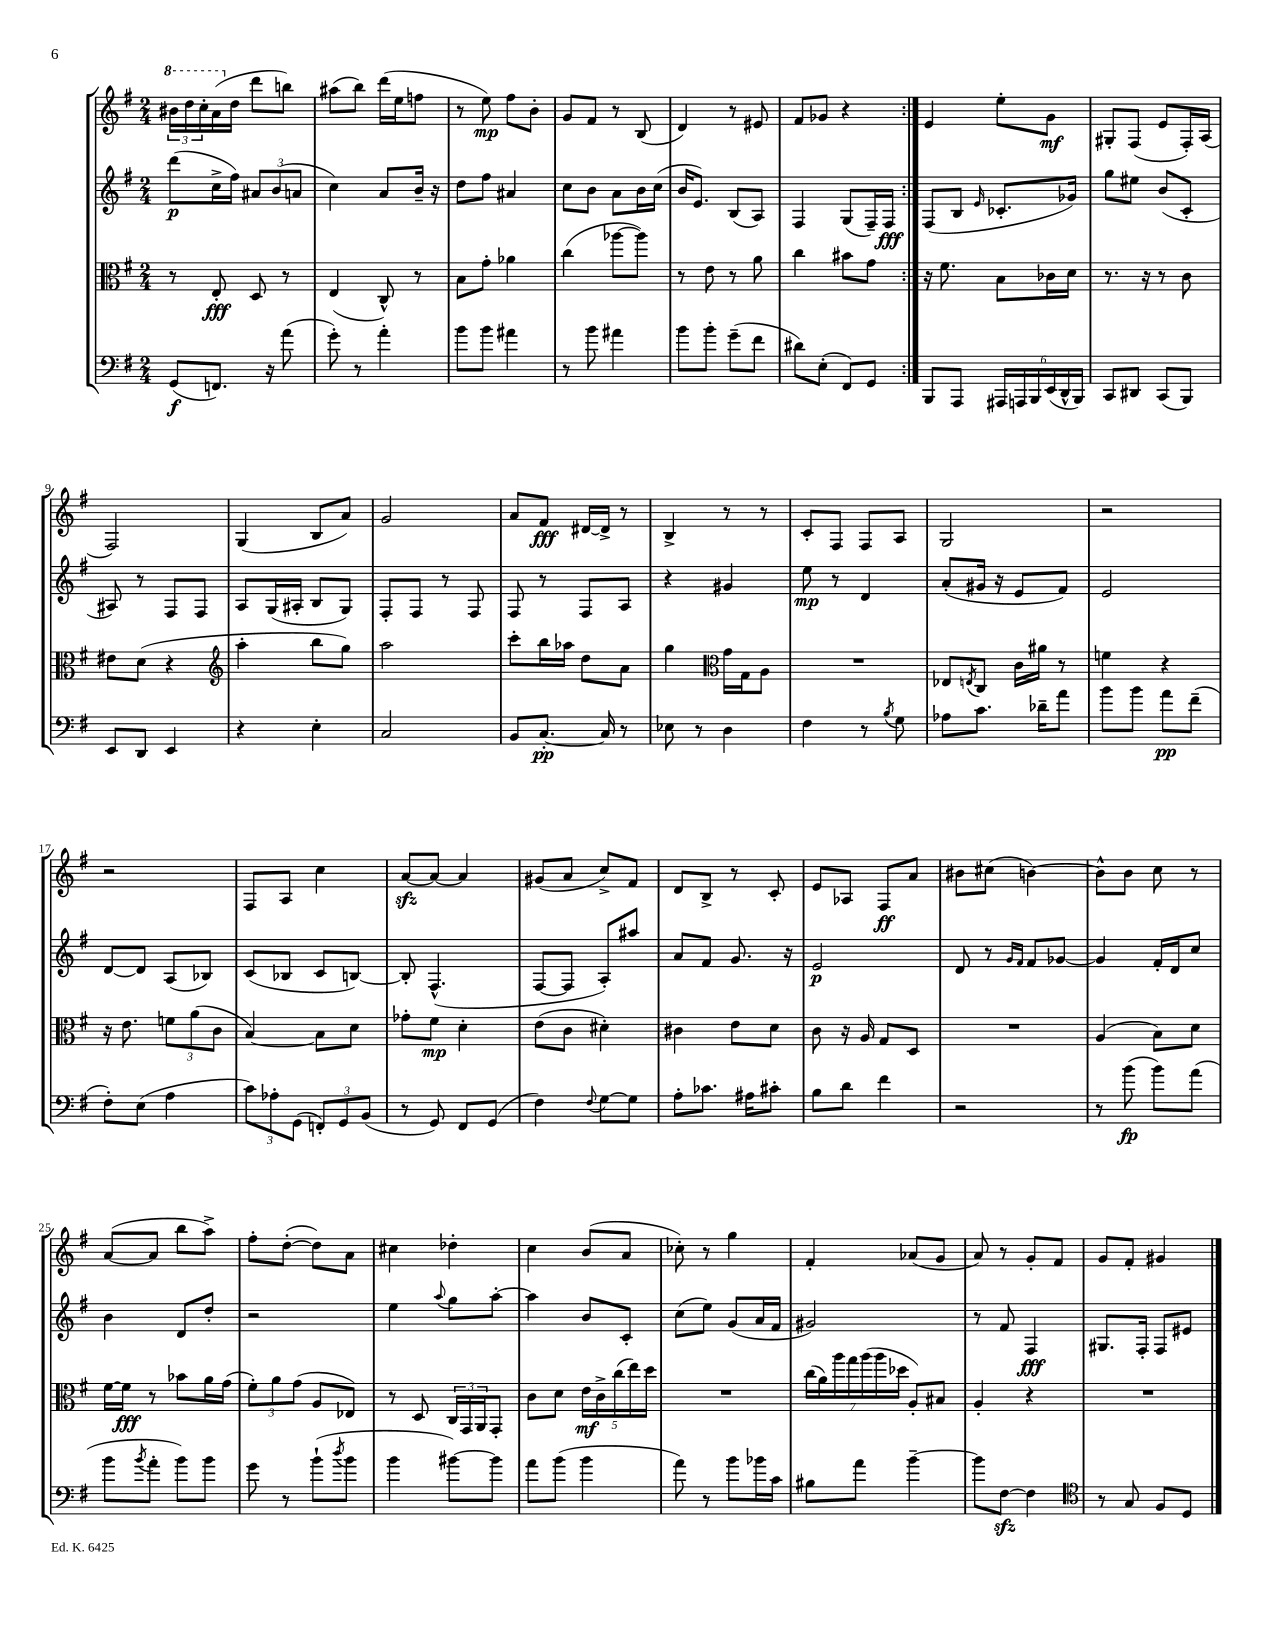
<<
\new StaffGroup <<
\new Staff = "s0" {
    \clef treble \key g \major \numericTimeSignature \time 2/4
    \repeat volta 2 { \tuplet 3/2 { \ottava #1 bis''16 d'''16 c'''16-. } a''16( \ottava #0 d''16 d'''8 b''8) |
    ais''8( b''8) d'''16( e''16 f''8 |
    r8 e''8\mp) fis''8 b'8-. |
    g'8 fis'8 r8 b8( |
    d'4) r8 eis'8 |
    fis'8 ges'8 r4 | }
    e'4 e''8-. g'8\mf |
    gis8-. fis8( e'8 fis16-.) a16( |
    fis2) |
    g4( b8 a'8) |
    g'2 |
    a'8 fis'8\fff dis'16~ dis'16-> r8 |
    b4-> r8 r8 |
    c'8-. fis8 fis8 a8 |
    g2 |
    r2 |
    r2 |
    fis8 a8 c''4 |
    a'8~\sfz a'8~ a'4 |
    gis'8( a'8 c''8->) fis'8 |
    d'8 b8-> r8 c'8-. |
    e'8 aes8 fis8\ff a'8 |
    bis'8 cis''8( b'4~) |
    b'8-^ b'8 c''8 r8 |
    a'8~( a'8 b''8 a''8->) |
    fis''8-. d''8~-.( d''8) a'8 |
    cis''4 des''4-. |
    c''4 b'8( a'8 |
    ces''8-.) r8 g''4 |
    fis'4-. aes'8( g'8 |
    a'8) r8 g'8-. fis'8 |
    g'8 fis'8-. gis'4 \bar "|." |
}
\new Staff = "s1" {
    \clef treble \key g \major \numericTimeSignature \time 2/4
    \repeat volta 2 { d'''8\p( c''16-> fis''16) \tuplet 3/2 { ais'8 b'8( a'8 } |
    c''4) a'8 b'16-- r16 |
    d''8 fis''8 ais'4 |
    c''8 b'8 a'8 b'16 c''16( |
    b'16 e'8.) b8( a8) |
    fis4 g8( fis16--) fis16\fff | }
    fis8( b8 \grace { e'16 } ces'8.-. ges'16) |
    g''8 eis''8 b'8( c'8-. |
    ais8) r8 fis8 fis8 |
    a8 g16( ais16-. b8 g8) |
    fis8-. fis8 r8 fis8 |
    fis8 r8 fis8 a8 |
    r4 gis'4 |
    e''8\mp r8 d'4 |
    a'8-.( gis'16 r16 e'8 fis'8) |
    e'2 |
    d'8~ d'8 a8( bes8) |
    c'8( bes8 c'8 b8~) |
    b8-. fis4.-^( |
    fis8~ fis8 a8-.) ais''8 |
    a'8 fis'8 g'8. r16 |
    e'2\p |
    d'8 r8 \grace { g'16 fis'16 } fis'8 ges'8~ |
    ges'4 fis'16-. d'16 c''8 |
    b'4 d'8 d''8-. |
    r2 |
    e''4 \appoggiatura { a''8 } g''8 a''8~-. |
    a''4 b'8 c'8-. |
    c''8( e''8) g'8( a'16 fis'16 |
    gis'2) |
    r8 fis'8 fis4\fff |
    gis8. fis16-. fis8 eis'8 \bar "|." |
}
\new Staff = "s2" {
    \clef alto \key g \major \numericTimeSignature \time 2/4
    \repeat volta 2 { r8 e8-.\fff d8 r8 |
    e4( c8-^) r8 |
    b8 g'8-. aes'4 |
    c''4( aes''8~ aes''8) |
    r8 e'8 r8 a'8 |
    c''4 bis'8 g'8 | }
    r16 fis'8. b8 ces'16 d'16 |
    r8. r16 r8 c'8 |
    eis'8 d'8( r4 |
    \clef treble a''4-. b''8 g''8) |
    a''2 |
    c'''8-. b''16 aes''16 d''8 a'8 |
    g''4 \clef alto g'16 g16 a8 |
    R2 |
    ees8 \acciaccatura { e8 } c8 c'16 ais'16 r8 |
    f'4 r4 |
    r16 e'8. \tuplet 3/2 { f'8 a'8( c'8 } |
    b4~) b8 d'8 |
    ges'8-. fis'8\mp d'4-. |
    e'8( c'8 dis'4-.) |
    cis'4 e'8 d'8 |
    c'8 r16 a16 g8 d8 |
    R2 |
    a4( b8) d'8 |
    fis'16~ fis'16\fff r8 bes'8 a'16 g'16( |
    \tuplet 3/2 { fis'8-.) a'8 g'8( } a8 ees8) |
    r8 d8 \tuplet 3/2 { c16 g,16 a,16 } g,8-. |
    c'8 d'8 \tuplet 5/4 { e'16\mf c'16-> c''16( e''16) d''16 } |
    R2 |
    \tuplet 7/4 { c''16( a'16) a''16 g''16 a''16( a''16 des''16 } a8-.) bis8 |
    a4-. r4 |
    R2 \bar "|." |
}
\new Staff = "s3" {
    \clef bass \key g \major \numericTimeSignature \time 2/4
    \repeat volta 2 { g,8\f( f,8.) r16 a'8( |
    g'8-.) r8 a'4-. |
    b'8 b'8 ais'4 |
    r8 b'8 ais'4 |
    b'8 b'8-. g'8--( fis'8 |
    dis'8) e8-.( fis,8) g,8 | }
    b,,8 a,,8 \tuplet 6/4 { ais,,16 a,,16 b,,16 e,16( d,16-^ b,,16) } |
    c,8 dis,8 c,8( b,,8) |
    e,8 d,8 e,4 |
    r4 e4-. |
    c2 |
    b,8 c8.~-.\pp c16 r8 |
    ees8 r8 d4 |
    fis4 r8 \acciaccatura { b8 } g8 |
    aes8 c'8. des'16-- a'8 |
    b'8 b'8 a'8\pp fis'8--( |
    fis8-.) e8( a4 |
    \tuplet 3/2 { c'8) aes8-. g,8( } \tuplet 3/2 { f,8-.) g,8 b,8( } |
    r8 g,8) fis,8 g,8( |
    fis4) \appoggiatura { fis8 } g8~ g8 |
    a8-. ces'8. ais16 cis'8-. |
    b8 d'8 fis'4 |
    r2 |
    r8 b'8\fp( b'8) a'8( |
    b'8 \acciaccatura { b'8 } a'8-. b'8) b'8 |
    g'8 r8 b'8-!( \acciaccatura { d''8 } b'8 |
    b'4 bis'8~) bis'8 |
    a'8 b'8( b'4 |
    a'8) r8 b'8 bes'16 c'16 |
    bis8 a'8 b'4~-- |
    b'8 fis8~\sfz fis4 |
    \clef tenor r8 g8 fis8 d8 \bar "|." |
}
>>
>>
